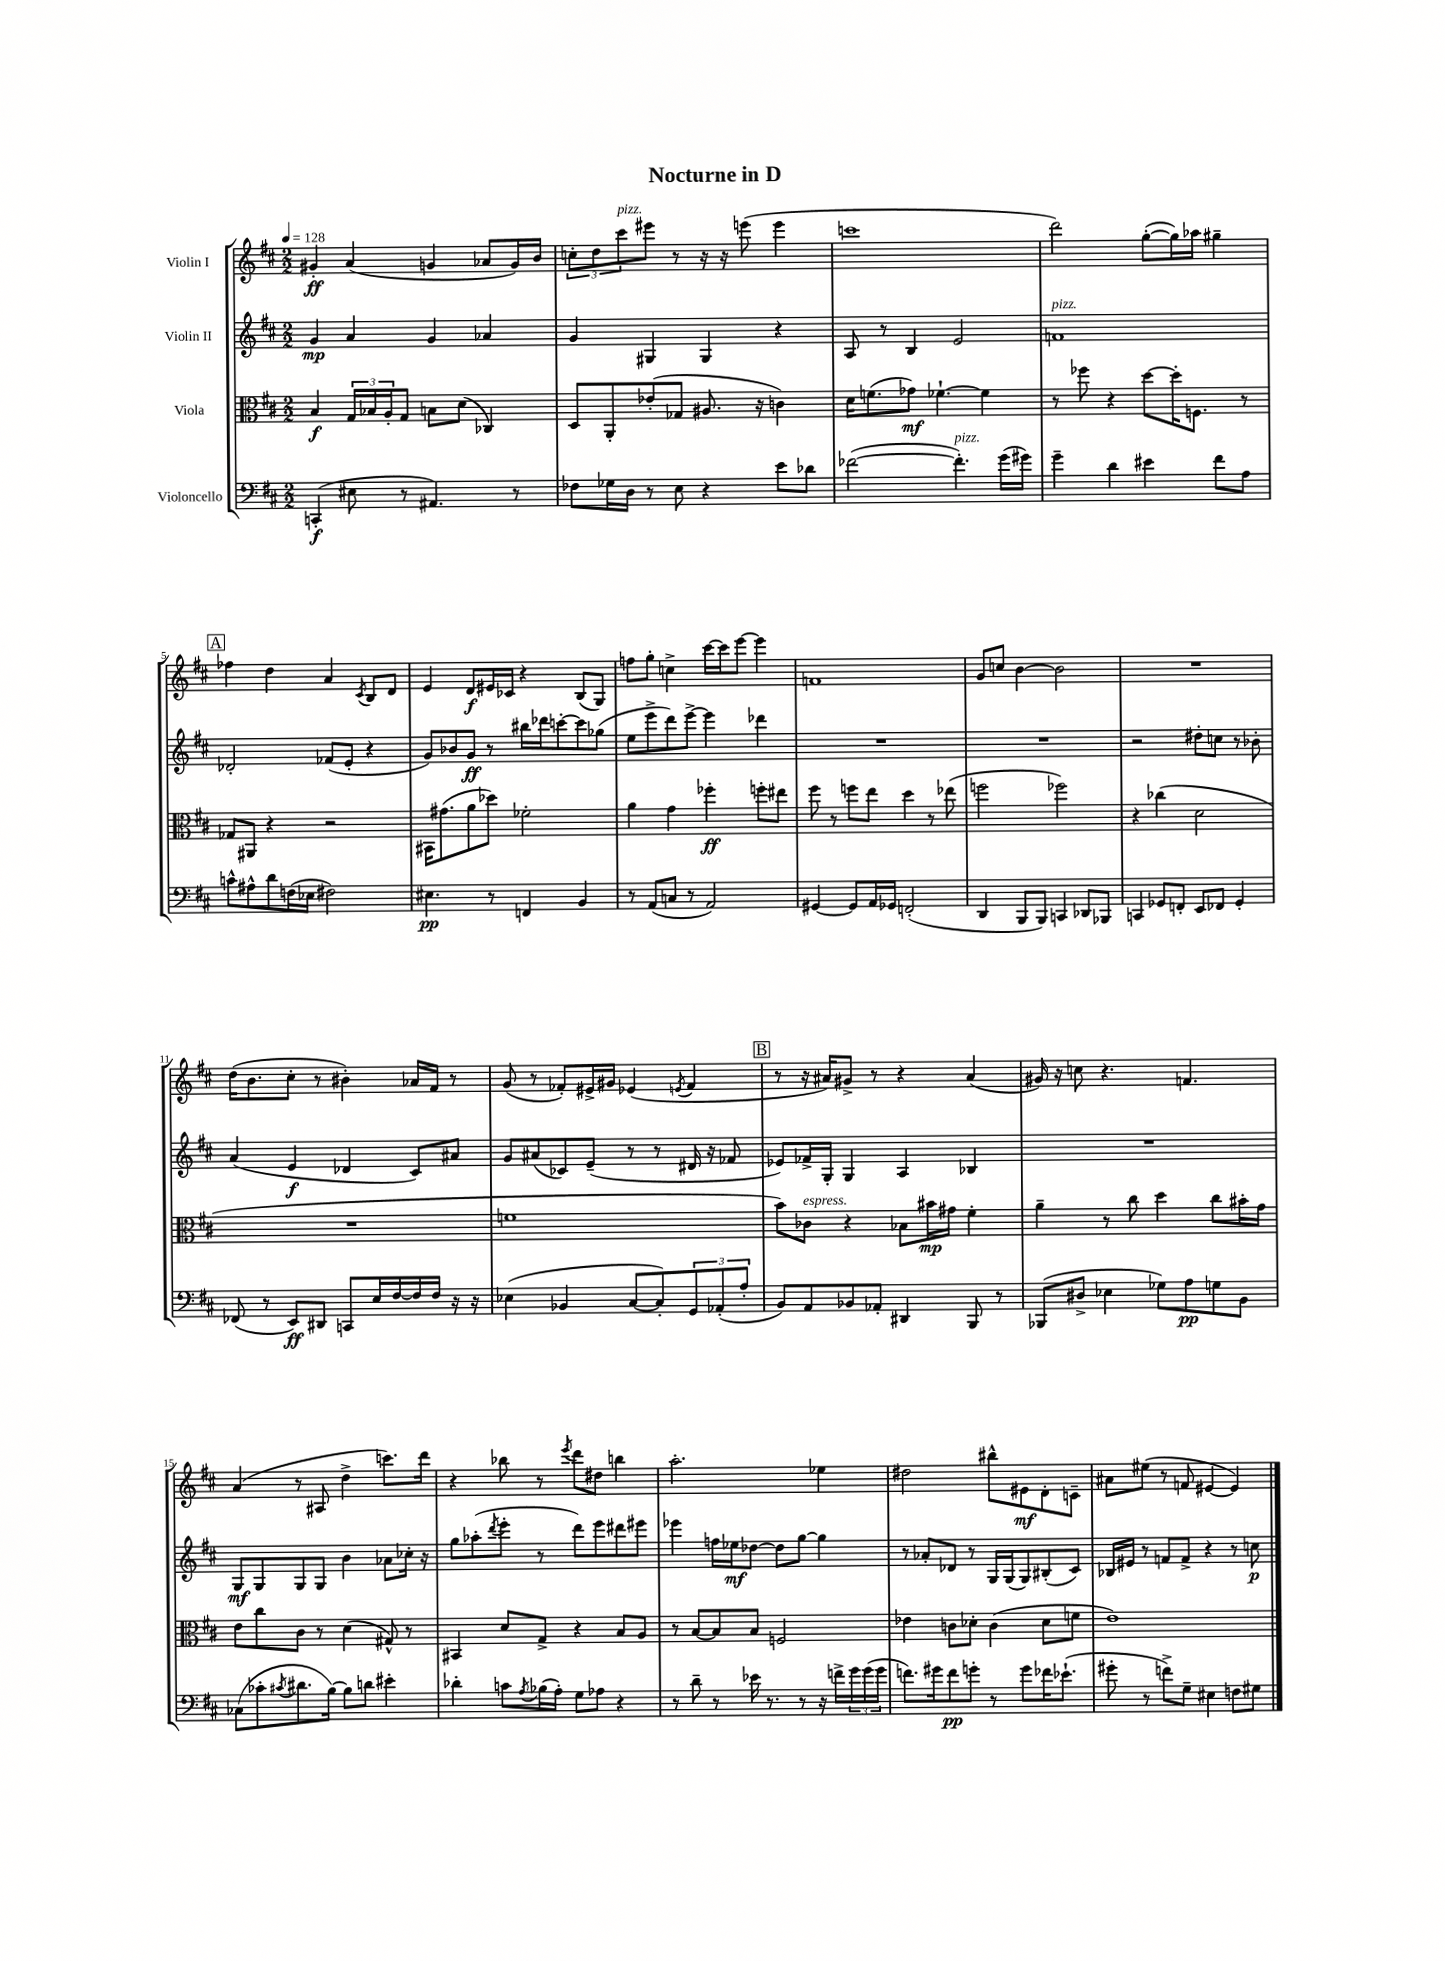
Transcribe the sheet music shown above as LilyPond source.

\header { title = "Nocturne in D" }
<<
\new StaffGroup <<
\new Staff = "s0" \with { instrumentName = "Violin I" } {
    \clef treble \key d \major \numericTimeSignature \time 2/2 \tempo 4 = 128
    gis'4-.\ff a'4( g'4 aes'8 g'16) b'16 |
    \tuplet 3/2 { c''8-. d''8 cis'''8^\markup { \italic "pizz." } } eis'''8 r8 r16 r16 e'''8( e'''4 |
    c'''1 |
    d'''2) g''8~-.( g''16) aes''16 gis''4-- |
    \mark \markup { \box "A" } fes''4 d''4 a'4 \acciaccatura { cis'8 } b8 d'8 |
    e'4 d'8\f eis'16 ces'16 r4 b8( g8) |
    f''8 g''8-. c''4-> cis'''16~ cis'''16 e'''8~ e'''4 |
    f'1 |
    g'8 c''8 b'4~ b'2 |
    R1 |
    d''16( b'8. cis''8-. r8 bis'4-.) aes'16 fis'16 r8 |
    g'8( r8 fes'8-.) eis'16-> gis'16 ees'4( \acciaccatura { e'8 } fes'4 |
    \mark \markup { \box "B" } r8 r16 ais'16) gis'8-> r8 r4 ais'4( |
    gis'16) r16 c''8 r4. f'4. |
    a'4( r8 ais8 d''4-> c'''8.) d'''16 |
    r4 bes''8 r8 \acciaccatura { e'''8 } d'''8 dis''8 b''4 |
    a''2.-. ees''4 |
    dis''2 bis''8-^ eis'8\mf d'8-. c'8-- |
    ais'8 eis''8( r8 f'8 eis'4~ eis'4) \bar "|." |
}
\new Staff = "s1" \with { instrumentName = "Violin II" } {
    \clef treble \key d \major \numericTimeSignature \time 2/2
    g'4\mp a'4 g'4 aes'4 |
    g'4 gis4 gis4 r4 |
    a8 r8 b4 e'2 |
    f'1^\markup { \italic "pizz." } |
    \mark \markup { \box "A" } des'2-. fes'8( e'8-. r4 |
    g'8) bes'8 g'8\ff r8 bis''16 des'''16 c'''8~-. c'''8 ges''8( |
    e''8 e'''8-> d'''8) e'''8~-> e'''4 des'''4 |
    R1 |
    R1 |
    r2 dis''8-. c''8 r8 bes'8-. |
    a'4( e'4\f des'4 cis'8) ais'8 |
    g'8 ais'8( ces'8) e'8--( r8 r8 dis'16 r16 fes'8 |
    \mark \markup { \box "B" } ees'8) fes'16-> g16-. g4 a4 bes4 |
    R1 |
    g8\mf g8 g8 g8 b'4 aes'8 ces''16-. r16 |
    g''8 aes''8-.( \acciaccatura { d'''8 } e'''8-. r8 d'''8) e'''8 dis'''8 eis'''8 |
    ees'''4 f''16 ees''16\mf des''8~ des''8 g''8~ g''4 |
    r8 aes'8-. des'8 r8 g16 g16( g8) bis8-.( cis'8) |
    bes16 eis'16 r8 f'8 f'8-> r4 r8 c''8\p \bar "|." |
}
\new Staff = "s2" \with { instrumentName = "Viola" } {
    \clef alto \key d \major \numericTimeSignature \time 2/2
    b4\f \tuplet 3/2 { g16 bes16 a16-. } g8 b8 d'8( ces4) |
    d8 a,8-. ees'8-.( ges8 ais8. r16 c'4) |
    d'16 f'8.( ges'8\mf) fes'4.~-! fes'4 |
    r8 fes''8 r4 d''8~ d''16-. f8. r8 |
    \mark \markup { \box "A" } ges8 ais,8 r4 r2 |
    bis,16 gis'8.( a'8 des''8) fes'2-. |
    a'4 g'4 fes''4-.\ff f''8-. eis''8 |
    fis''8 r8 f''8 e''8 d''4 r8 ees''8( |
    f''2 fes''2) |
    r4 ces''4( d'2 |
    R1 |
    f'1 |
    \mark \markup { \box "B" } b'8) ces'8^\markup { \italic "espress." } r4 bes8 bis'16\mp gis'16 fis'4-. |
    a'4-- r8 cis''8 d''4 cis''8 bis'16-. g'16 |
    e'8 cis''8 cis'8 r8 d'4( gis8-^) r8 |
    bis,4 d'8 g8-> r4 b8 a8 |
    r8 b8~ b8 b8 f2 |
    ees'4 c'8 des'8-. c'4( des'8 f'8 |
    e'1) \bar "|." |
}
\new Staff = "s3" \with { instrumentName = "Violoncello" } {
    \clef bass \key d \major \numericTimeSignature \time 2/2
    c,4-.\f( eis8 r8 ais,4.) r8 |
    fes8 ges16 d16 r8 e8 r4 e'8 des'8 |
    fes'2~( fes'4.-.^\markup { \italic "pizz." }) g'16( gis'16) |
    g'4-- d'4 eis'4 fis'8 a8 |
    \mark \markup { \box "A" } c'8-^ ais8-^ d'8 f16( ees16 fis2) |
    eis4.\pp r8 f,4 b,4 |
    r8 a,8( c8 r8 a,2) |
    gis,4~ gis,8 a,16 ges,16 f,2-.( |
    d,4 b,,8 b,,8) c,4 des,8 bes,,8 |
    c,4 ges,8 f,8-. e,8 fes,8 ges,4-. |
    fes,8( r8 e,8\ff) dis,8 c,8 e16 fis16~ fis16 fis16 r16 r16 |
    ees4( bes,4 cis8~ cis8-.) \tuplet 3/2 { g,8 aes,8-.( a8-. } |
    \mark \markup { \box "B" } b,8) a,8 bes,8 aes,8-. dis,4 b,,8 r8 |
    bes,,8( dis8-> ees4 ges8) a8\pp g8 b,8 |
    ces8( ces'8-. \acciaccatura { cis'8 } dis'8. b16~) b8 d'8 eis'4-. |
    des'4-. c'8 \acciaccatura { a8 } bes16( a16-.) g8 aes8 r4 |
    r8 d'8-- r8 ees'16 r8. r8 r16 f'16-> \tuplet 3/2 { g'16 g'16( g'16 } |
    f'8.) gis'16 f'8\pp g'8-. r8 g'8 fes'16 ees'8.-!( |
    gis'8-. r8 f'8->) g8-- eis4 f8 gis8 \bar "|." |
}
>>
>>
